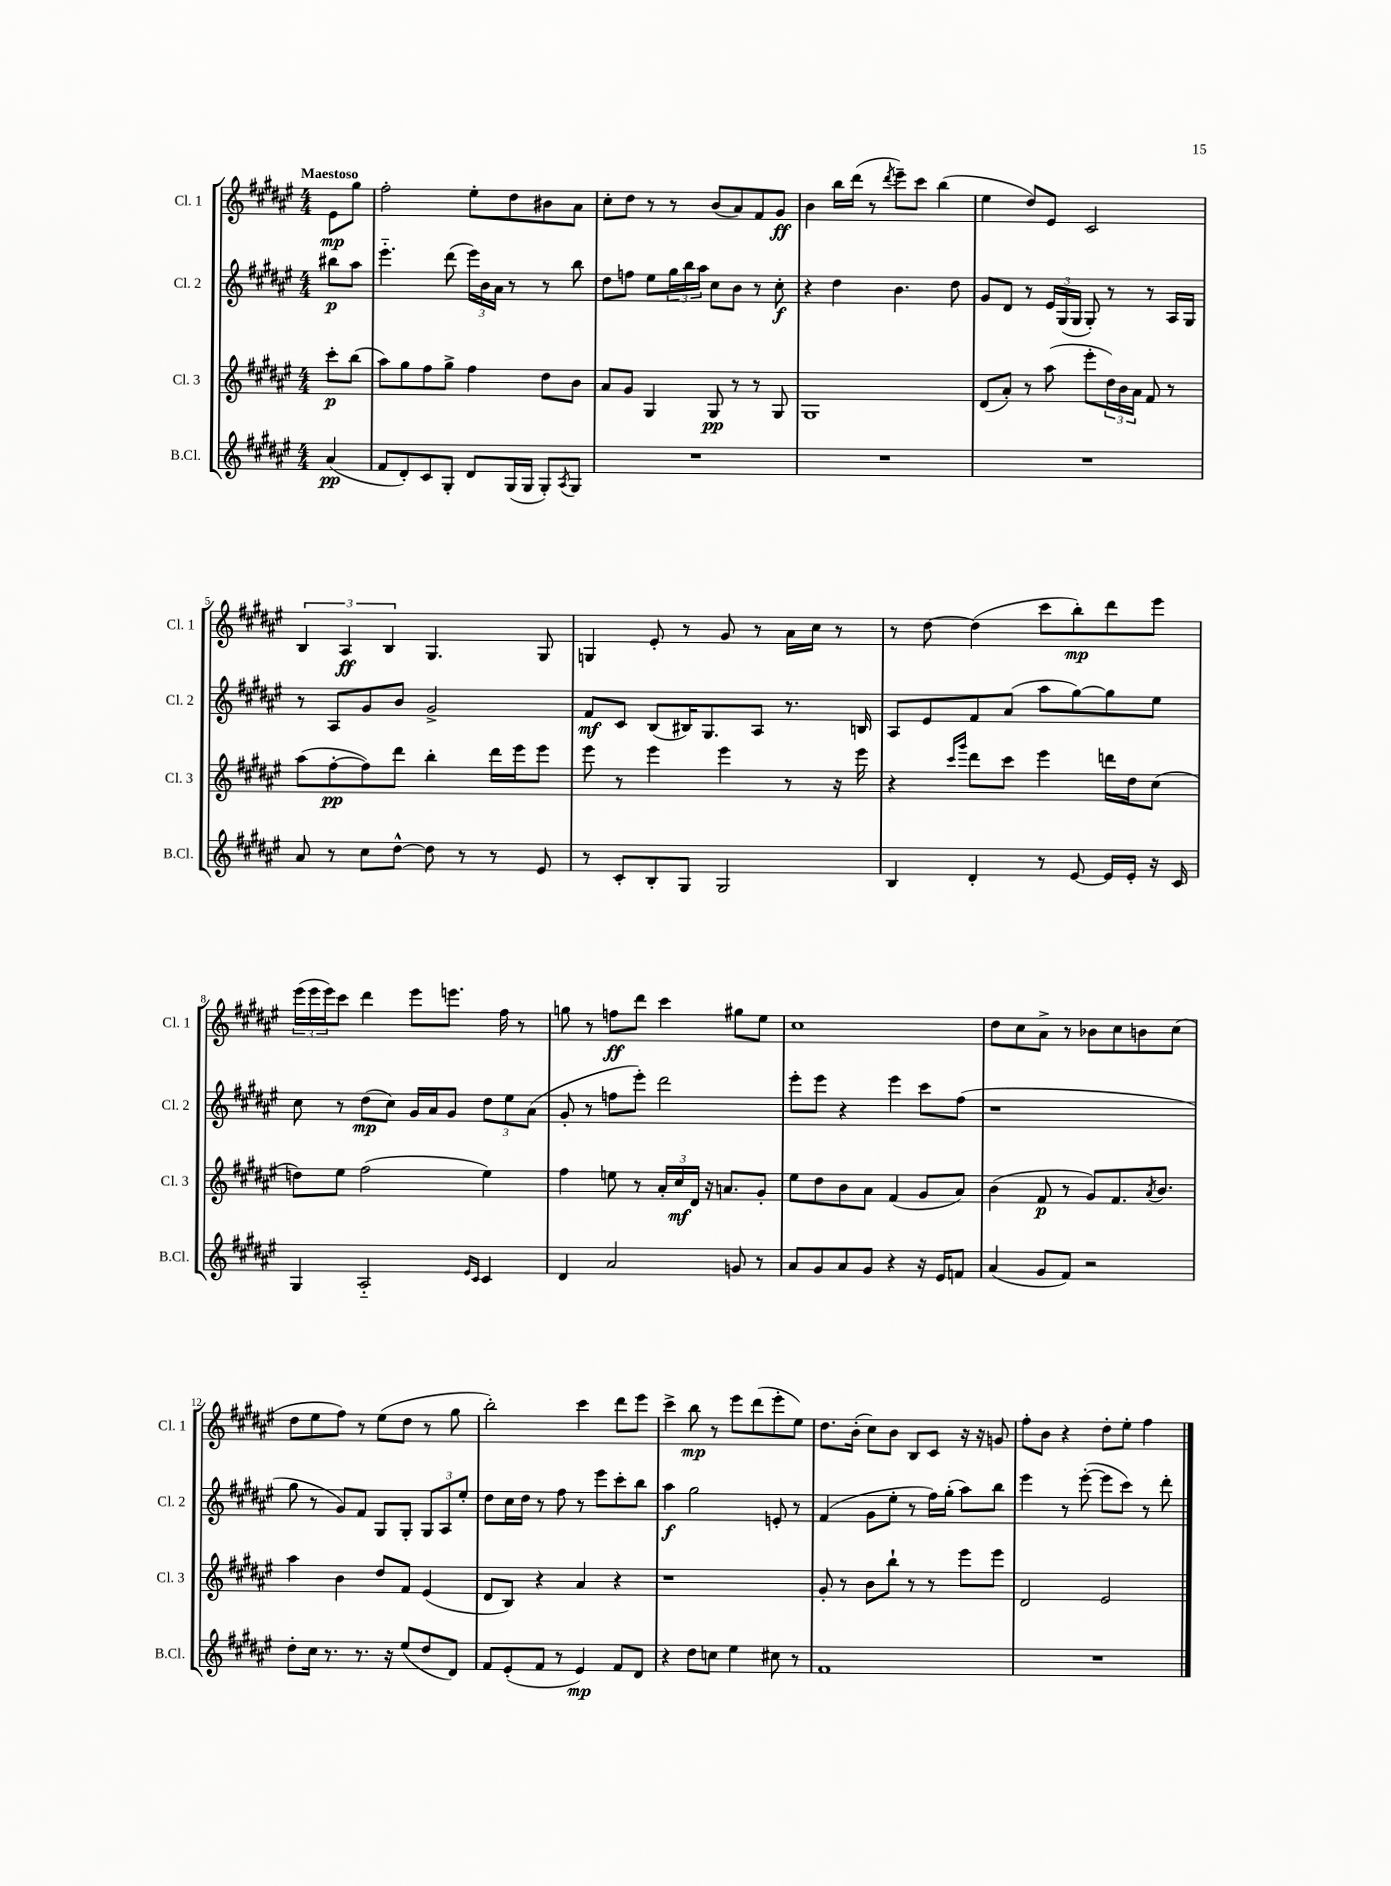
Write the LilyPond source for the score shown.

<<
\new StaffGroup <<
\new Staff = "s0" \with { instrumentName = "Cl. 1" shortInstrumentName = "Cl. 1" } {
    \clef treble \key fis \major \numericTimeSignature \time 4/4 \partial 4 \tempo "Maestoso"
    eis'8\mp gis''8 |
    fis''2-. eis''8-. dis''8 bis'8 ais'8 |
    cis''8-. dis''8 r8 r8 b'8( ais'8) fis'8 gis'8\ff |
    b'4 b''16 dis'''16( r8 \acciaccatura { dis'''8 } eis'''8--) cis'''8 b''4( |
    eis''4 dis''8) eis'8 cis'2 |
    \tuplet 3/2 { b4 ais4\ff b4 } gis4. gis8 |
    g4 eis'8-. r8 gis'8 r8 ais'16 cis''16 r8 |
    r8 dis''8~ dis''4( cis'''8 b''8-.\mp) dis'''8 eis'''8 |
    \tuplet 3/2 { eis'''16( eis'''16 eis'''16) } cis'''8 dis'''4 eis'''8 e'''8. fis''16 r8 |
    g''8 r8 f''8\ff dis'''8 cis'''4 gis''8 eis''8 |
    cis''1 |
    dis''8 cis''8 ais'8-> r8 bes'8 cis''8 b'8 cis''8( |
    dis''8 eis''8 fis''8) r8 eis''8( dis''8 r8 gis''8 |
    b''2-.) cis'''4 dis'''8 eis'''8 |
    cis'''4-> b''8\mp r8 eis'''8 dis'''8( eis'''8-. eis''8) |
    dis''8. b'16-.( cis''8) b'8 b8 cis'8 r16 r16 g'8 |
    fis''8-. b'8 r4 dis''8-. eis''8-. fis''4 \bar "|." |
}
\new Staff = "s1" \with { instrumentName = "Cl. 2" shortInstrumentName = "Cl. 2" } {
    \clef treble \key fis \major \numericTimeSignature \time 4/4 \partial 4
    bis''8\p ais''8 |
    eis'''4.-_ dis'''8( \tuplet 3/2 { eis'''16) b'16 ais'16 } r8 r8 b''8 |
    dis''8 f''8 eis''8 \tuplet 3/2 { gis''16 b''16 ais''16 } cis''8 b'8 r8 cis''8-.\f |
    r4 dis''4 b'4. dis''8 |
    gis'8 dis'8 r8 \tuplet 3/2 { eis'16 gis16( gis16 } gis8-.) r8 r8 ais16 gis16 |
    r8 ais8 gis'8 b'8 gis'2-> |
    fis'8\mf cis'8 b8( bis16) gis8. ais8 r8. b16 |
    ais8 eis'8 fis'8 ais'8( ais''8 gis''8~) gis''8 eis''8 |
    cis''8 r8 dis''8\mp( cis''8) gis'16 ais'16 gis'8 \tuplet 3/2 { dis''8 eis''8 ais'8( } |
    gis'8-. r8 f''8 eis'''8-.) dis'''2 |
    eis'''8-. eis'''8 r4 eis'''4 cis'''8 fis''8( |
    r1 |
    gis''8 r8 gis'8) fis'8 gis8 gis8-. \tuplet 3/2 { gis8 ais8 eis''8-. } |
    dis''8 cis''16 dis''16 r8 fis''8 r8 eis'''8 cis'''8-. b''8 |
    ais''4\f gis''2 e'8-. r8 |
    fis'4( gis'8 eis''8-. r8 fis''16) gis''16-.( ais''8) b''8 |
    eis'''4 r8 eis'''8~-.( eis'''8 cis'''8) r8 dis'''8-. \bar "|." |
}
\new Staff = "s2" \with { instrumentName = "Cl. 3" shortInstrumentName = "Cl. 3" } {
    \clef treble \key fis \major \numericTimeSignature \time 4/4 \partial 4
    cis'''8-.\p b''8( |
    ais''8) gis''8 fis''8 gis''8-> fis''4 dis''8 b'8 |
    ais'8 gis'8 gis4 gis8\pp r8 r8 gis8 |
    gis1 |
    dis'8( ais'8-.) r8 ais''8( eis'''8-. \tuplet 3/2 { dis''16) b'16 ais'16 } fis'8 r8 |
    ais''8( fis''8~-.\pp fis''8) dis'''8 b''4-. dis'''16 eis'''16 eis'''8 |
    eis'''8 r8 eis'''4 eis'''4 r8 r16 eis'''16 |
    r4 \grace { cis'''16 gis'''16 } dis'''8 cis'''8 eis'''4 d'''16 dis''16 cis''8( |
    d''8) eis''8 fis''2( eis''4) |
    fis''4 e''8 r8 \tuplet 3/2 { ais'16-. cis''16\mf dis'16 } r16 a'8. gis'8-. |
    eis''8 dis''8 b'8 ais'8 fis'4( gis'8 ais'8) |
    b'4( fis'8\p r8 gis'8) fis'8. \acciaccatura { ais'8 } b'8. |
    ais''4 b'4 dis''8 fis'8 eis'4( |
    dis'8 b8) r4 ais'4 r4 |
    r1 |
    gis'8-. r8 b'8 b''8-! r8 r8 eis'''8 eis'''8 |
    dis'2 eis'2 \bar "|." |
}
\new Staff = "s3" \with { instrumentName = "B.Cl." shortInstrumentName = "B.Cl." } {
    \clef treble \key fis \major \numericTimeSignature \time 4/4 \partial 4
    ais'4\pp( |
    fis'8 dis'8-.) cis'8 gis8-. dis'8 gis16( gis16 gis8-.) \acciaccatura { ais8 } gis8 |
    R1 |
    R1 |
    R1 |
    ais'8 r8 cis''8 dis''8~-^ dis''8 r8 r8 eis'8 |
    r8 cis'8-. b8-. gis8 gis2 |
    b4 dis'4-. r8 eis'8~ eis'16 eis'16-. r16 cis'16 |
    gis4 ais2-_ \grace { eis'16 cis'16 } cis'4 |
    dis'4 ais'2 g'8 r8 |
    ais'8 gis'8 ais'8 gis'8 r4 r16 eis'16 f'8 |
    ais'4( gis'8 fis'8) r2 |
    dis''8-. cis''16 r8. r8. r16 eis''8( dis''8 dis'8) |
    fis'8 eis'8-.( fis'8 r8 eis'4\mp) fis'8 dis'8 |
    r4 dis''8 c''8 eis''4 cis''8 r8 |
    fis'1 |
    R1 \bar "|." |
}
>>
>>
